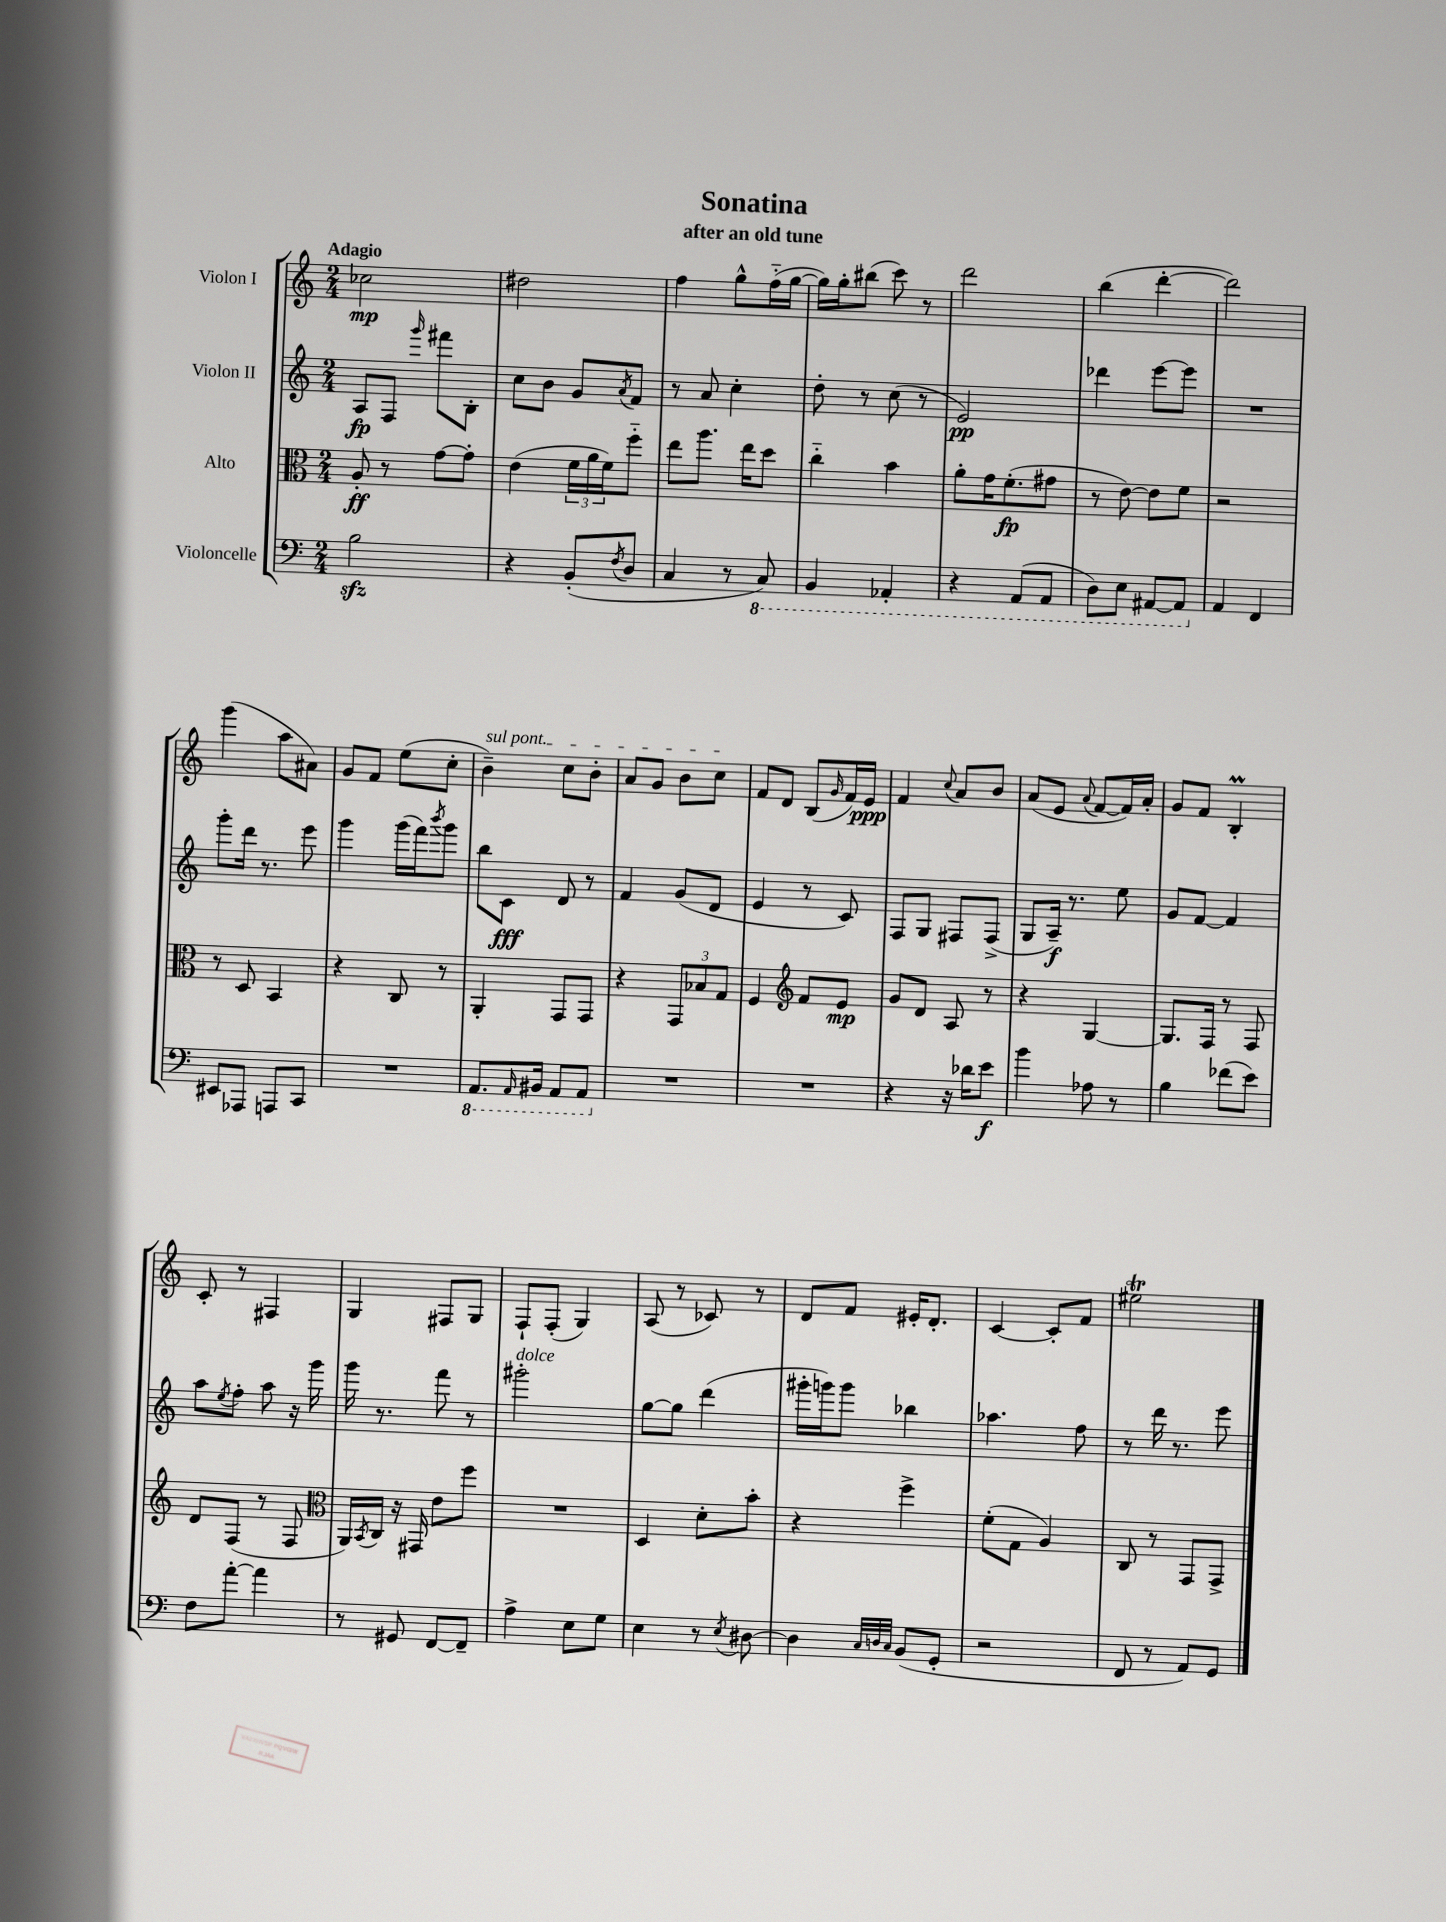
\header { title = "Sonatina" subtitle = "after an old tune" }
<<
\new StaffGroup <<
\new Staff = "s0" \with { instrumentName = "Violon I" } {
    \clef treble \key c \major \numericTimeSignature \time 2/4 \tempo "Adagio"
    ces''2\mp |
    dis''2 |
    f''4 g''8-^ f''16-_( g''16~ |
    g''16) g''16-. bis''8( c'''8) r8 |
    d'''2 |
    b''4( d'''4~-. |
    d'''2) |
    g'''4( a''8 ais'8) |
    g'8 f'8 e''8( c''8-. |
    \once \override TextSpanner.bound-details.left.text = \markup { \italic "sul pont." } b'4--\startTextSpan) c''8 b'8-. |
    a'8 g'8 b'8 c''8\stopTextSpan |
    f'8 d'8 b8( \grace { g'16 } f'16) e'16\ppp |
    f'4 \appoggiatura { c''8 } a'8 b'8 |
    a'8( e'8 \appoggiatura { a'8 } f'8~ f'16) a'16-. |
    g'8 f'8 b4-.\prall |
    c'8-. r8 fis4 |
    g4 fis8 g8 |
    f8-! f8-.( g4) |
    a8( r8 ces'8) r8 |
    d'8 f'8 eis'16-. d'8.-. |
    c'4~ c'8-. f'8 |
    eis''2\trill \bar "|." |
}
\new Staff = "s1" \with { instrumentName = "Violon II" } {
    \clef treble \key c \major \numericTimeSignature \time 2/4
    a8\fp f8 \grace { g'''16 } fis'''8 b8-. |
    c''8 b'8 g'8 \acciaccatura { a'8 } f'8 |
    r8 a'8 c''4-. |
    d''8-. r8 c''8( r8 |
    e'2\pp) |
    des'''4 e'''8~ e'''8 |
    R2 |
    g'''8-. d'''16 r8. e'''8 |
    g'''4 g'''16( f'''16) \acciaccatura { b'''8 } g'''8 |
    b''8 c'8\fff d'8 r8 |
    f'4 g'8( d'8 |
    e'4 r8 c'8) |
    f8 g8 fis8 fis8->( |
    g8 a16--\f) r8. e''8 |
    g'8 f'8~ f'4 |
    a''8 \acciaccatura { e''8 } f''8-. a''8 r16 g'''16 |
    g'''16 r8. f'''8 r8 |
    gis'''2-.^\markup { \italic "dolce" } |
    g''8~ g''8 d'''4( |
    gis'''16-. g'''16) g'''8 bes''4 |
    aes''4. f''8 |
    r8 d'''16 r8. e'''8 \bar "|." |
}
\new Staff = "s2" \with { instrumentName = "Alto" } {
    \clef alto \key c \major \numericTimeSignature \time 2/4
    a8-.\ff r8 g'8~ g'8-. |
    e'4( \tuplet 3/2 { f'16 a'16 f'16) } f''8-_ |
    e''8 a''8. e''16 d''8 |
    c''4-_ b'4 |
    a'8-. g'16 f'8.-.\fp( gis'8 |
    r8 e'8~) e'8 f'8 |
    r2 |
    r8 d8 b,4 |
    r4 c8 r8 |
    a,4-. g,8 g,8 |
    r4 \tuplet 3/2 { g,8 bes8 g8 } |
    f4 \clef treble f'8 e'8\mp |
    g'8 d'8 a8 r8 |
    r4 g4~ |
    g8. f16 r8 f8 |
    d'8 f8( r8 f8 |
    \clef alto a,16) \acciaccatura { b,8 } c16 r16 gis,16 e'8 f''8 |
    R2 |
    d4 d'8-. b'8-. |
    r4 f''4-> |
    f'8-.( g8 a4) |
    c8 r8 g,8 g,8-> \bar "|." |
}
\new Staff = "s3" \with { instrumentName = "Violoncelle" } {
    \clef bass \key c \major \numericTimeSignature \time 2/4
    b2\sfz |
    r4 b,8-.( \acciaccatura { f8 } d8 |
    c4 r8 \ottava #-1 c,8) |
    b,,4 aes,,4-. |
    r4 a,,8( a,,8 |
    d,8) e,8 ais,,8~ ais,,8 \ottava #0 |
    a,4 f,4 |
    eis,8 aes,,8 a,,8 c,8 |
    R2 |
    \ottava #-1 a,,8. \grace { a,,16 } bis,,16 a,,8 a,,8 \ottava #0 |
    R2 |
    R2 |
    r4 r16 des'16 e'8\f |
    b'4 aes8 r8 |
    b4 fes'8( e'8) |
    f8 a'8~-. a'4 |
    r8 gis,8 f,8~ f,8-- |
    a4-> e8 g8 |
    e4 r8 \acciaccatura { e8 } dis8~ |
    dis4 \grace { c32 d32 c32 } b,8( g,8-. |
    r2 |
    f,8 r8 a,8) g,8 \bar "|." |
}
>>
>>
\layout { \context { \Score \remove "Bar_number_engraver" } }
